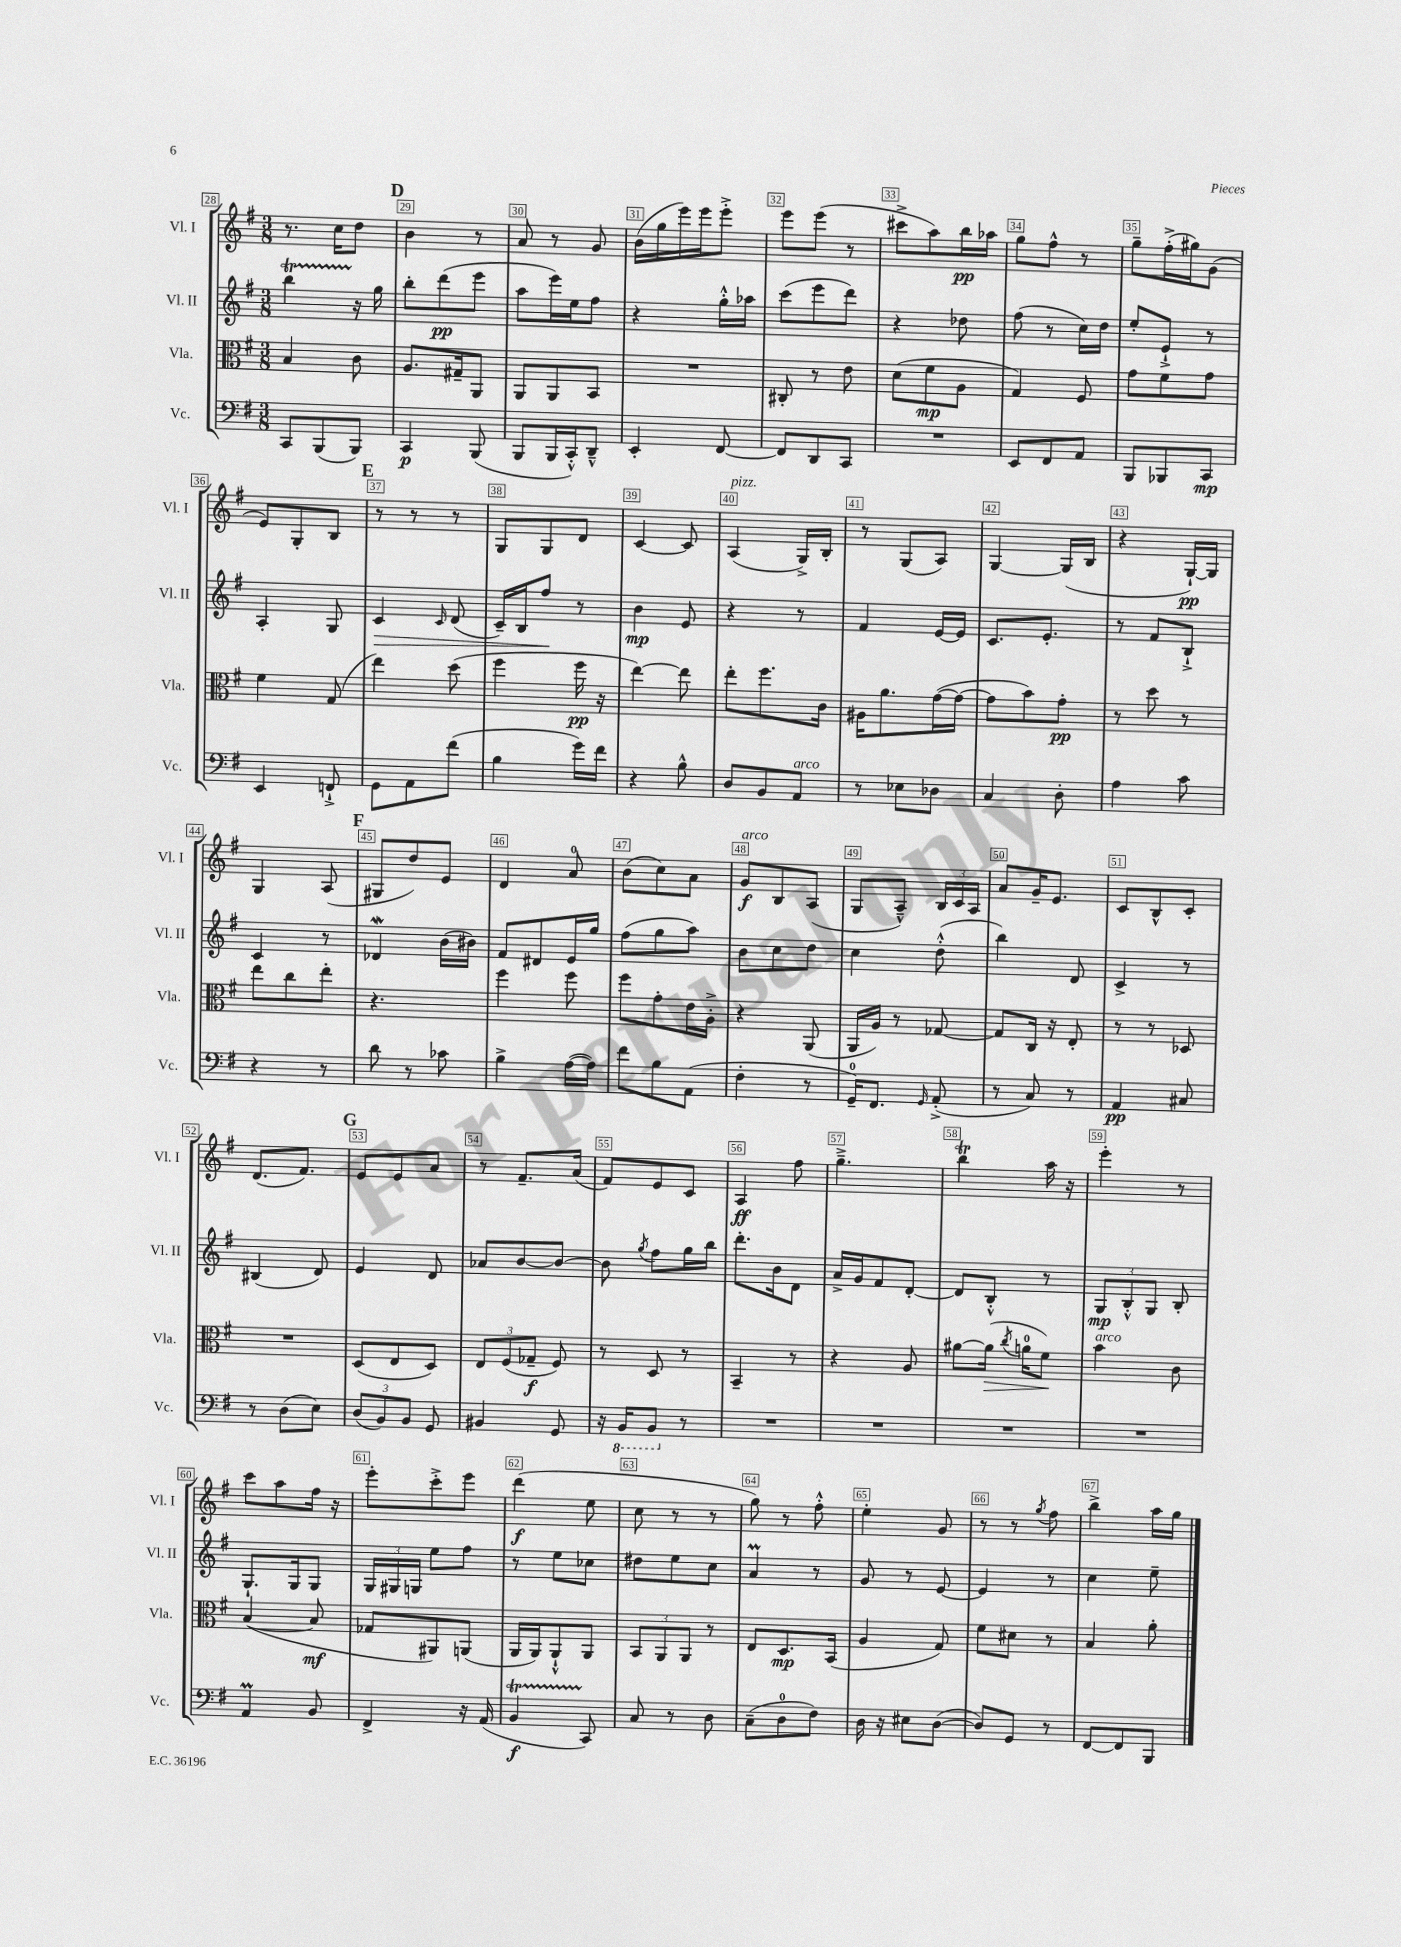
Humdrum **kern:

**kern	**kern	**kern	**kern
*staff4	*staff3	*staff2	*staff1
*clefF4	*clefC3	*clefG2	*clefG2
*k[f#]	*k[f#]	*k[f#]	*k[f#]
*M3/8	*M3/8	*M3/8	*M3/8
8CC/L	4B/	4bb\	8.r
(8BBB/	.	.	.
.	.	.	16cc\LK
8BBB/J)	8c\	16r	8dd\J
.	.	16gg\	.
=	=	=	=
4CC/	8.A/L	8bb'\L	4b\
.	.	(8ddd\	.
.	16G#~/k	.	.
(8BBB/	8AA/J	8eee\J	8r
=	=	=	=
8BBB/L	8AA/L	8aa\L	8a/
16BBB/L	8AA/	16eee\L)	8r
16CC'^^/J)	.	16ee\J	.
8DD~^^/J	8BB/J	8ff#\J	8g/
=	=	=	=
4EE'/	4.r	4r	(16b\LL
.	.	.	16gg\
.	.	.	16eee\)
.	.	.	16eee\J
[8FF#/	.	16gg'^^\LL	8eee'^\J
.	.	16aa-\JJ	.
=	=	=	=
8FF#/]L	8C#'/	(8ccc\L	8eee\L
8DD/	8r	8eee\	(8eee\J
8CC/J	8e\	8ddd\J)	8r
=	=	=	=
4.r	(8d\L	4r	8ccc#^\L
.	8f#\	.	8aa\)
.	8A\J	8dd-\	16bb\L
.	.	.	16aa-\JJ
=	=	=	=
8EE/L	4G/)	(8ff#\	8gg\L
8FF#/	.	8r	8ff#^^\J
8AA/J	8F#/	16cc\LL)	8r
.	.	16dd\JJ	.
=	=	=	=
8BBB/L	8g\L	8ee'/L	8gg~\L
8BBB-/	8f#\	8e`^/J	(16ff#'^\L
.	.	.	16gg#\J)
8CC/J	8g\J	8r	(8g\J
=	=	=	=
4EE/	4f#\	4A'/	8e/L)
.	.	.	8G'/
8FF`^/	(8G/	8G/	8B/J
=	=	=	=
8GG\L	4ee\)	4c/	8r
8AA\	.	.	8r
.	.	16qqc/	.
(8f#\J	(8dd\	(8d/	8r
=	=	=	=
4B\	4ff#\	16c~/LL)	8G/L
.	.	16B/J	.
.	.	8ff#/J	8G/
16g\LL)	16ff#\	8r	8d/J
16f#\JJ	16r	.	.
=	=	=	=
4r	[4ee\)	4b\	[4c/
8B^^\	8ee\]	8e/	8c/]
=	=	=	=
8D/L	8ee'\L	4r	(4A/
8BB/	8.ff#\	.	.
8AA/J	.	8r	16G^/LL)
.	16c\Jk	.	16B'/JJ
=	=	=	=
8r	16A#\LK	4f#/	8r
.	8.a\	.	.
8E-\L	.	.	(8G/L
8D-\J	([16g\L	[16e/LL	8A/J)
.	16g\_JJ	16e/]JJ	.
=	=	=	=
4C/	8g\]L	8.c/L	[4G/
.	8b\)	.	.
.	.	8.e'/J	.
8D'\	8g'\J	.	(16G/]LL
.	.	.	16B/JJ
=	=	=	=
4A\	8r	8r	4r
.	8dd\	8f#/L	.
8c\	8r	8B`^/J	[16G`/LL)
.	.	.	16G/]JJ
=	=	=	=
4r	8ee\L	4c/	4G/
.	8cc\	.	.
8r	8ee'\J	8r	(8A/
=	=	=	=
8d\	4.r	4d-/	8G#/L
8r	.	.	8dd/)
8c-\	.	(16b\LL	8e/J
.	.	16b#\JJ)	.
=	=	=	=
4B^\	4ff#\	8f#/L	4d/
.	.	8d#/	.
([16A\LL	8ff#\	16e/L	8a/
16A\]JJ)	.	16gg/JJ	.
=	=	=	=
8f#\L	8ff#\L	(8ff#\L	(8b\L
8B\	8g'\	8gg\	8cc\)
(8AA\J	16e\L	8aa\J)	8a\J
.	16A'^\JJ	.	.
=	=	=	=
4F#'\	4r	8b\L	8g/L
.	.	8cc\	8B/
8r	(8AA/	8dd\J	(8A/J
=	=	=	=
16GG~/LK)	16AA/LL	4cc\	8G/L
8.FF#/J	16A/JJ)	.	.
.	8r	.	8A~^^/J)
16qqGG/	.	.	.
(8AA'^/	[8G-/	(8dd'^^\	24B/LL
.	.	.	24c/
.	.	.	24A/JJ
=	=	=	=
8r	8G-/]L	4bb\)	8a/L
8C/)	16C/Jk	.	16g~/K
.	16r	.	8.e/J
8r	8E'/	8d/	.
=	=	=	=
4AA/	8r	4c^/	8c/L
.	8r	.	8B^^/
8C#/	8D-/	8r	8c'/J
=	=	=	=
8r	4.r	(4B#/	(8.d/L
(8D\L	.	.	.
.	.	.	8.f#/J)
8E\J)	.	8d/)	.
=	=	=	=
(12D/L	(8D/L	4e/	8e/L
12BB/)	.	.	.
.	8E/	.	8e/
12BB/J	.	.	.
8GG/	8D/J)	8d/	8a/J
=	=	=	=
4BB#/	12E/L	8a-/L	8r
.	(12F#/	.	.
.	.	[8b/	8.f#~/L
.	12G-~/J	.	.
8GG/	8F#/)	8b/_J	.
.	.	.	(16a/Jk
=	=	=	=
16r	8r	8b\]	8f#/L)
16BBB/LK	.	.	.
.	.	8qgg/	.
8BBB/J	8D/	8ff#\L	8e/
8r	8r	16gg\L	8c/J
.	.	16bb\JJ	.
=	=	=	=
4.r	4BB~/	8.ddd'\L	4A/
.	.	16b\k	.
.	8r	8d\J	8ff#\
=	=	=	=
4.r	4r	16a^/LL	4.gg~^\
.	.	16g/J	.
.	.	8f#/	.
.	8A/	[8d'/J	.
=	=	=	=
4.r	[8a#\L	8d/]L	4bb\
.	(16a#\]Jk	8B'^^/J	.
.	8qcc/	.	.
.	16a\LK	.	.
.	8f#\J)	8r	16aa\
.	.	.	16r
=	=	=	=
4.r	4b\	12G/L	4eee'\
.	.	12B'^^/	.
.	.	12G/J	.
.	8c\	8B'/	8r
=	=	=	=
4AA/	([4B/	8.G`/L	8ccc\L
.	.	.	8aa\
.	.	16G/k	.
8BB/	8B/]	8G/J	16ff#\Jk
.	.	.	16r
=	=	=	=
4FF#^/	8G-/L	24G/LL	8eee'\L
.	.	24G#/	.
.	.	24G/JJ	.
.	8AA#/)	8ee\L	8ccc'^\
16r	(8AA/J	8ff#\J	8eee\J
(16AA/	.	.	.
=	=	=	=
4BB/	16AA/LL	8r	(4ddd\
.	16AA/J)	.	.
.	8AA`^^/	8ee\L	.
8CC/)	8AA/J	8cc-\J	8ee\
=	=	=	=
8C/	12BB/L	8dd#\L	8cc\
.	12AA/	.	.
8r	.	8ee\	8r
.	12AA/J	.	.
8D\	8r	8cc\J	8r
=	=	=	=
(8C~\L	8E/L	4a/	8gg\)
8D\	8.D/	.	8r
8F#\J)	.	8r	8ff#'^^\
.	(16BB/Jk	.	.
=	=	=	=
16D\	4A/	8g/	4ee'\
16r	.	.	.
8E#\L	.	8r	.
([8D\J	8G/)	[8e/	8g/
=	=	=	=
8D/]L)	8f#\L	4e/]	8r
8GG/J	8d#\J	.	8r
.	.	.	8qgg/
8r	8r	8r	8ff#\
=	=	=	=
[8FF#/L	4B/	4cc\	4bb^\
8FF#/]	.	.	.
8BBB/J	8a'\	8ee~\	16aa\LL
.	.	.	16gg\JJ
==	==	==	==
*-	*-	*-	*-
